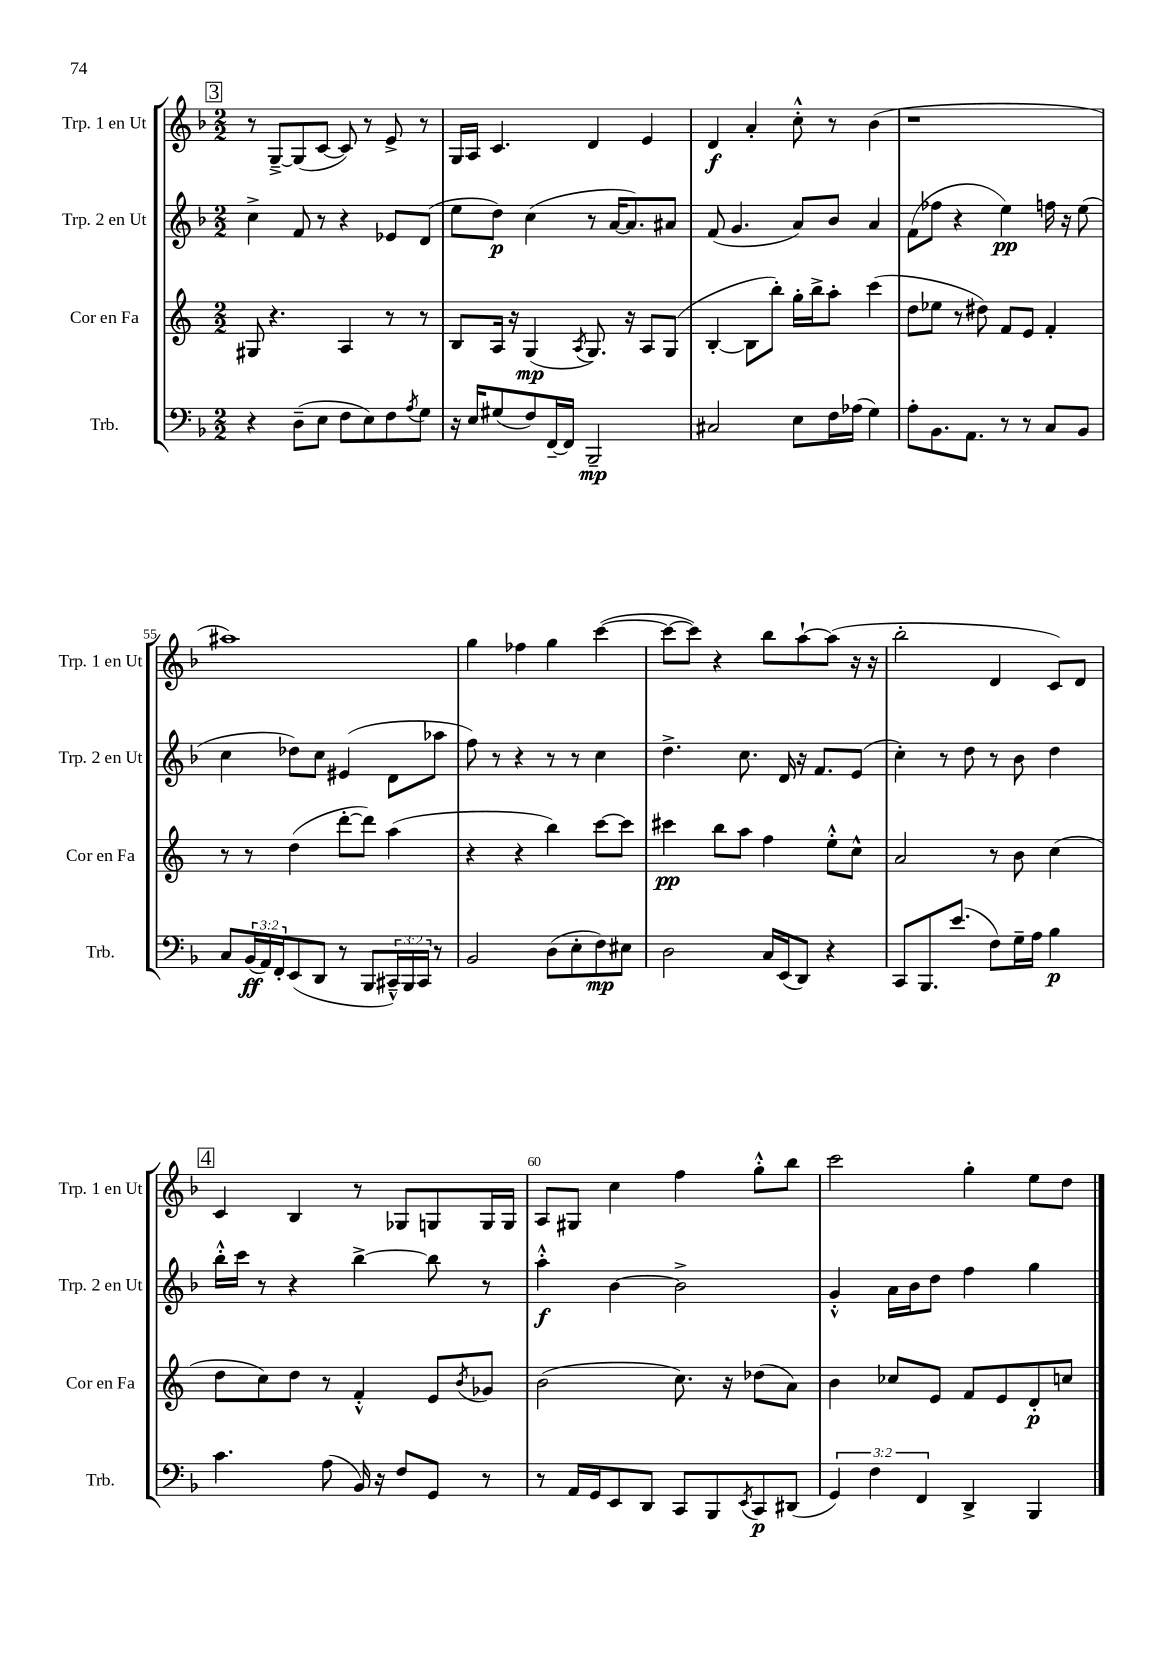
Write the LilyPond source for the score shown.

<<
\new StaffGroup <<
\new Staff = "s0" \with { instrumentName = "Trp. 1 en Ut" shortInstrumentName = "Trp. 1 en Ut" } {
    \clef treble \key f \major \numericTimeSignature \time 2/2
    \mark \markup { \box "3" } r8 g8~---> g8( c'8~ c'8) r8 e'8-> r8 |
    g16 a16 c'4. d'4 e'4 |
    d'4\f a'4-. c''8-.-^ r8 bes'4( |
    r1 |
    ais''1) |
    g''4 fes''4 g''4 c'''4~( |
    c'''8~ c'''8) r4 bes''8 a''8~-! a''8( r16 r16 |
    bes''2-. d'4 c'8) d'8 |
    \mark \markup { \box "4" } c'4 bes4 r8 ges8 g8 g16 g16 |
    a8 gis8 c''4 f''4 g''8-.-^ bes''8 |
    c'''2 g''4-. e''8 d''8 \bar "|." |
}
\new Staff = "s1" \with { instrumentName = "Trp. 2 en Ut" shortInstrumentName = "Trp. 2 en Ut" } {
    \clef treble \key f \major \numericTimeSignature \time 2/2
    \mark \markup { \box "3" } c''4-> f'8 r8 r4 ees'8 d'8( |
    e''8 d''8\p) c''4( r8 a'16~ a'8.) ais'8 |
    f'8( g'4. a'8) bes'8 a'4 |
    f'8( fes''8 r4 e''4\pp) f''16 r16 e''8( |
    c''4 des''8) c''8 eis'4( d'8 aes''8 |
    f''8) r8 r4 r8 r8 c''4 |
    d''4.-> c''8. d'16 r16 f'8. e'8( |
    c''4-.) r8 d''8 r8 bes'8 d''4 |
    \mark \markup { \box "4" } bes''16-.-^ c'''16 r8 r4 bes''4~-> bes''8 r8 |
    a''4-.-^\f bes'4~ bes'2-> |
    g'4-.-^ a'16 bes'16 d''8 f''4 g''4 \bar "|." |
}
\new Staff = "s2" \with { instrumentName = "Cor en Fa" shortInstrumentName = "Cor en Fa" } {
    \clef treble \key c \major \numericTimeSignature \time 2/2
    \mark \markup { \box "3" } gis8 r4. a4 r8 r8 |
    b8 a16 r16 g4\mp( \acciaccatura { a8 } g8.) r16 a8 g8( |
    b4~-. b8 b''8-.) g''16-. b''16-> a''8-. c'''4( |
    d''8 ees''8 r8 dis''8) f'8 e'8 f'4-. |
    r8 r8 d''4( d'''8~-. d'''8) a''4( |
    r4 r4 b''4) c'''8~ c'''8 |
    cis'''4\pp b''8 a''8 f''4 e''8-.-^ c''8-^ |
    a'2 r8 b'8 c''4( |
    \mark \markup { \box "4" } d''8 c''8) d''8 r8 f'4-.-^ e'8 \acciaccatura { b'8 } ges'8 |
    b'2( c''8.) r16 des''8( a'8) |
    b'4 ces''8 e'8 f'8 e'8 d'8-.\p c''8 \bar "|." |
}
\new Staff = "s3" \with { instrumentName = "Trb." shortInstrumentName = "Trb." } {
    \clef bass \key f \major \numericTimeSignature \time 2/2 \override Staff.TupletNumber.text = #tuplet-number::calc-fraction-text
    \mark \markup { \box "3" } r4 d8--( e8 f8 e8) f8 \acciaccatura { a8 } g8 |
    r16 e16 gis8( f8) f,16~-- f,16 bes,,2--\mp |
    cis2 e8 f16 aes16( g4) |
    a8-. bes,8. a,8. r8 r8 c8 bes,8 |
    c8 \tuplet 3/2 { bes,16\ff( a,16) f,16-. } e,8( d,8 r8 bes,,8 \tuplet 3/2 { cis,16---^) bes,,16 cis,16 } r8 |
    bes,2 d8( e8-. f8\mp) eis8 |
    d2 c16 e,16( d,8) r4 |
    c,8 bes,,8. e'8.( f8) g16-- a16 bes4\p |
    \mark \markup { \box "4" } c'4. a8( bes,16) r16 f8 g,8 r8 |
    r8 a,16 g,16 e,8 d,8 c,8 bes,,8 \acciaccatura { e,8 } c,8\p dis,8( |
    \tuplet 3/2 { g,4) f4 f,4 } d,4-> bes,,4 \bar "|." |
}
>>
>>
\layout { \context { \Score currentBarNumber = #51 \override BarNumber.break-visibility = ##(#f #t #t) barNumberVisibility = #(every-nth-bar-number-visible 5) } }
